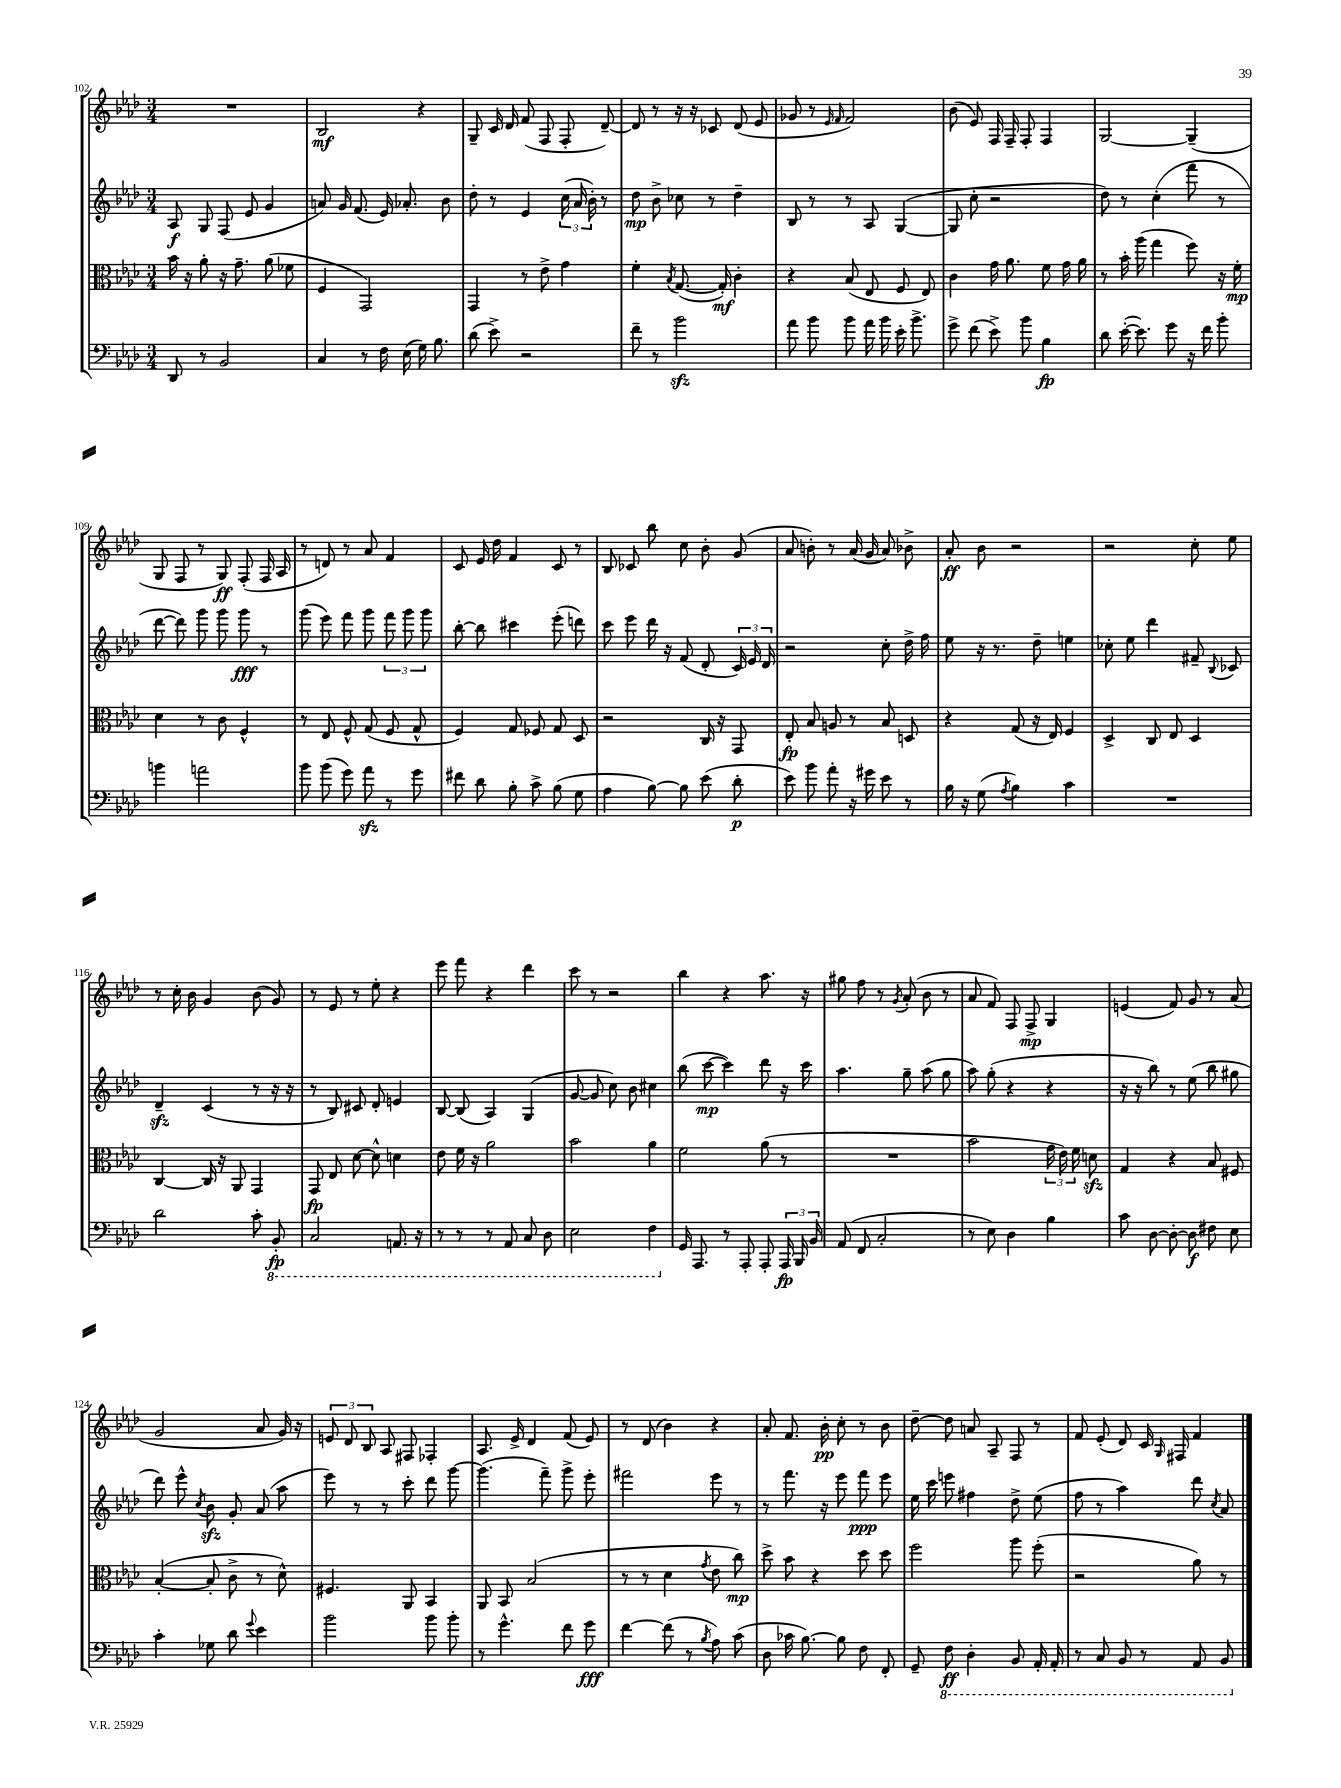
<<
\new StaffGroup <<
\new Staff = "s0" {
    \clef treble \key aes \major \numericTimeSignature \time 3/4
    \autoBeamOff R2. |
    bes2\mf r4 |
    g8-- c'16 des'16 f'8( f8 f8-. des'8~--) |
    des'8 r8 r16 r16 ces'8 des'8( ees'8 |
    ges'8 r8 \grace { ees'16 f'16 } f'2) |
    bes'8( ees'8) f16 f16-- f8-. f4 |
    g2~ g4--( |
    g8 f8 r8 g8\ff) f8-.( f16 aes16 |
    r8 d'8) r8 aes'8 f'4 |
    c'8 ees'16 des''16 f'4 c'8 r8 |
    bes8 ces'8 bes''8 c''8 bes'8-. g'8( |
    aes'8 b'8-.) r8 aes'16( g'16 aes'8) bes'8-> |
    aes'8-.\ff bes'8 r2 |
    r2 c''8-. ees''8 |
    r8 c''16-. bes'16 g'4 bes'8( g'8) |
    r8 ees'8 r8 ees''8-. r4 |
    ees'''8 f'''8 r4 des'''4 |
    c'''8 r8 r2 |
    bes''4 r4 aes''8. r16 |
    gis''8 f''8 r8 \acciaccatura { g'8 } aes'8-.( bes'8 r8 |
    aes'8 f'8) f8 f8->\mp g4 |
    e'4( f'8) g'8 r8 aes'8( |
    g'2 aes'8 g'16) r16 |
    \tuplet 3/2 { e'8 des'8 bes8 } aes8 fis8 fes4-. |
    aes8. ees'16-> des'4 f'8( ees'8) |
    r8 des'8( bes'4) r4 |
    aes'8-. f'8. bes'16-.\pp c''8-. r8 bes'8 |
    des''8~-- des''8 a'8 aes8-- f8 r8 |
    f'8 ees'8-.( des'8) c'16 \grace { g16 } fis16 f'4 \bar "|." |
}
\new Staff = "s1" {
    \clef treble \key aes \major \numericTimeSignature \time 3/4
    \autoBeamOff aes8\f g8 f8( ees'8 g'4 |
    a'8) g'16 f'8.( ees'16) aes'8.-. bes'8 |
    des''8-. r8 ees'4 \tuplet 3/2 { c''16( aes'16 bes'16-.) } r8 |
    des''8\mp bes'8-> ces''8 r8 des''4-- |
    bes8 r8 r8 aes8 g4~( |
    g8 c''8-. r2 |
    des''8) r8 c''4-.( f'''8 r8 |
    des'''8~ des'''8) g'''8 g'''8 g'''8\fff r8 |
    g'''8( ees'''8) f'''8 g'''8 \tuplet 3/2 { f'''8 g'''8 g'''8 } |
    bes''8~-. bes''8 cis'''4 ees'''8-.( d'''8) |
    c'''8 ees'''8 des'''16 r16 f'8( des'8-. \tuplet 3/2 { c'16) ees'16 des'16 } |
    r2 c''8-. des''16-> f''16 |
    ees''8 r16 r8. des''8-- e''4 |
    ces''8-. ees''8 des'''4 fis'8-- \appoggiatura { bes8 } ces'8 |
    des'4--\sfz c'4( r8 r16 r16 |
    r8 bes8) cis'8 des'8-. e'4 |
    bes8~ bes8( aes4) g4( |
    g'8~ g'8 c''8) bes'8 cis''4 |
    bes''8( c'''8~\mp c'''4) des'''8 r16 c'''16 |
    aes''4. g''8-- aes''8( g''8 |
    aes''8) g''8-.( r4 r4 |
    r16 r16 bes''8) r8 ees''8( bes''8 gis''8 |
    des'''8) ees'''8-^ \acciaccatura { c''8 } bes'8\sfz g'8-. aes'8( aes''8 |
    ees'''8) r8 r8 c'''8-. des'''8 g'''8~ |
    g'''4.( f'''8--) g'''8-> ees'''8-. |
    fis'''2 ees'''8 r8 |
    r8 f'''8. r16 ees'''8 f'''8\ppp ees'''8 |
    ees''16 c'''16 e'''8 fis''4 des''8-> ees''8( |
    f''8 r8 aes''4) des'''8 \acciaccatura { c''8 } aes'8 \bar "|." |
}
\new Staff = "s2" {
    \clef alto \key aes \major \numericTimeSignature \time 3/4
    \autoBeamOff bes'16 r16 aes'8-. r16 g'8.-- aes'8( fes'8 |
    f4 g,2) |
    g,4 r8 ees'8-> g'4 |
    f'4-. \acciaccatura { bes8 } g8.~( g16-.\mf) c'4-. |
    r4 bes8( ees8 f8 ees8) |
    c'4 g'16 aes'8. f'8 g'16 aes'16 |
    r8 bes'16-. aes''16( g''4 f''8) r16 f'16-.\mp |
    des'4 r8 c'8 f4-^ |
    r8 ees8 f8-^ g8( f8 g8-^ |
    f4) g8 fes8 g8 des8 |
    r2 c16 r16 g,8 |
    ees8-.\fp bes8 a8 r8 bes8 d8 |
    r4 g8( r16 ees16) f4 |
    des4-> c8 ees8 des4 |
    c4~ c16 r16 aes,8 g,4 |
    g,8\fp ees8 des'8~ des'8-^ d'4 |
    ees'8 f'16 r16 aes'2 |
    bes'2 aes'4 |
    f'2 aes'8( r8 |
    R2. |
    bes'2 \tuplet 3/2 { g'16 ees'16) f'16 } d'8\sfz |
    g4 r4 bes8 fis8 |
    bes4~-.( bes8-. c'8-> r8 des'8-^) |
    fis4. aes,8 bes,4 |
    aes,8 bes,8 bes2( |
    r8 r8 des'4 \acciaccatura { g'8 } ees'8 c''8\mp) |
    des''8-> bes'8 r4 des''8 des''8 |
    f''2 aes''8 f''8-.( |
    r2 aes'8) r8 \bar "|." |
}
\new Staff = "s3" {
    \clef bass \key aes \major \numericTimeSignature \time 3/4
    \autoBeamOff des,8 r8 bes,2 |
    c4 r8 f16 ees16( g16) bes8. |
    des'8( ees'8->) r2 |
    f'8-- r8 bes'2\sfz |
    aes'8 bes'8 bes'8 aes'16 bes'16 ees'16-. bes'8.-> |
    g'8-> f'8( ees'8->) bes'8 bes4\fp |
    des'8 ees'16~-.( ees'8.) g'8 r16 f'16 bes'8-. |
    b'4 a'2 |
    bes'8 bes'8( g'8) aes'8\sfz r8 g'8 |
    fis'8 des'8 bes8-. c'8-> bes8( g8 |
    aes4 bes8~) bes8 ees'8( des'8-.\p |
    ees'8) bes'8 aes'8-. r16 gis'16 ees'8 r8 |
    bes16 r16 g8( \acciaccatura { aes8 } bes4) c'4 |
    R2. |
    des'2 c'8-. \ottava #-1 bes,,8-.\fp |
    c,2 a,,8. r16 |
    r8 r8 r8 aes,,8 c,8 des,8 |
    ees,2 f,4 \ottava #0 |
    g,16 aes,,8. r8 aes,,8-. aes,,8-. \tuplet 3/2 { aes,,16\fp bes,,16 bes,16 } |
    aes,8( f,8 c2-. |
    r8 ees8) des4 bes4 |
    c'8 des8~ des8~-. des8\f fis8 ees8 |
    c'4-. ges8 des'8 \appoggiatura { g'8 } ees'4 |
    bes'2 bes'8 bes'8-. |
    r8 g'4.-^ f'8 g'8\fff |
    f'4~ f'8( r8 \acciaccatura { bes8 } aes8) c'8( |
    des8 ces'16 bes8.~) bes8 f8 f,8-. |
    g,8-- \ottava #-1 f,8\ff des,4-. bes,,8 aes,,16-. aes,,16-. |
    r8 c,8 bes,,8 r8 aes,,8 bes,,8 \ottava #0 \bar "|." |
}
>>
>>
\layout { \context { \Score currentBarNumber = #102 } }
